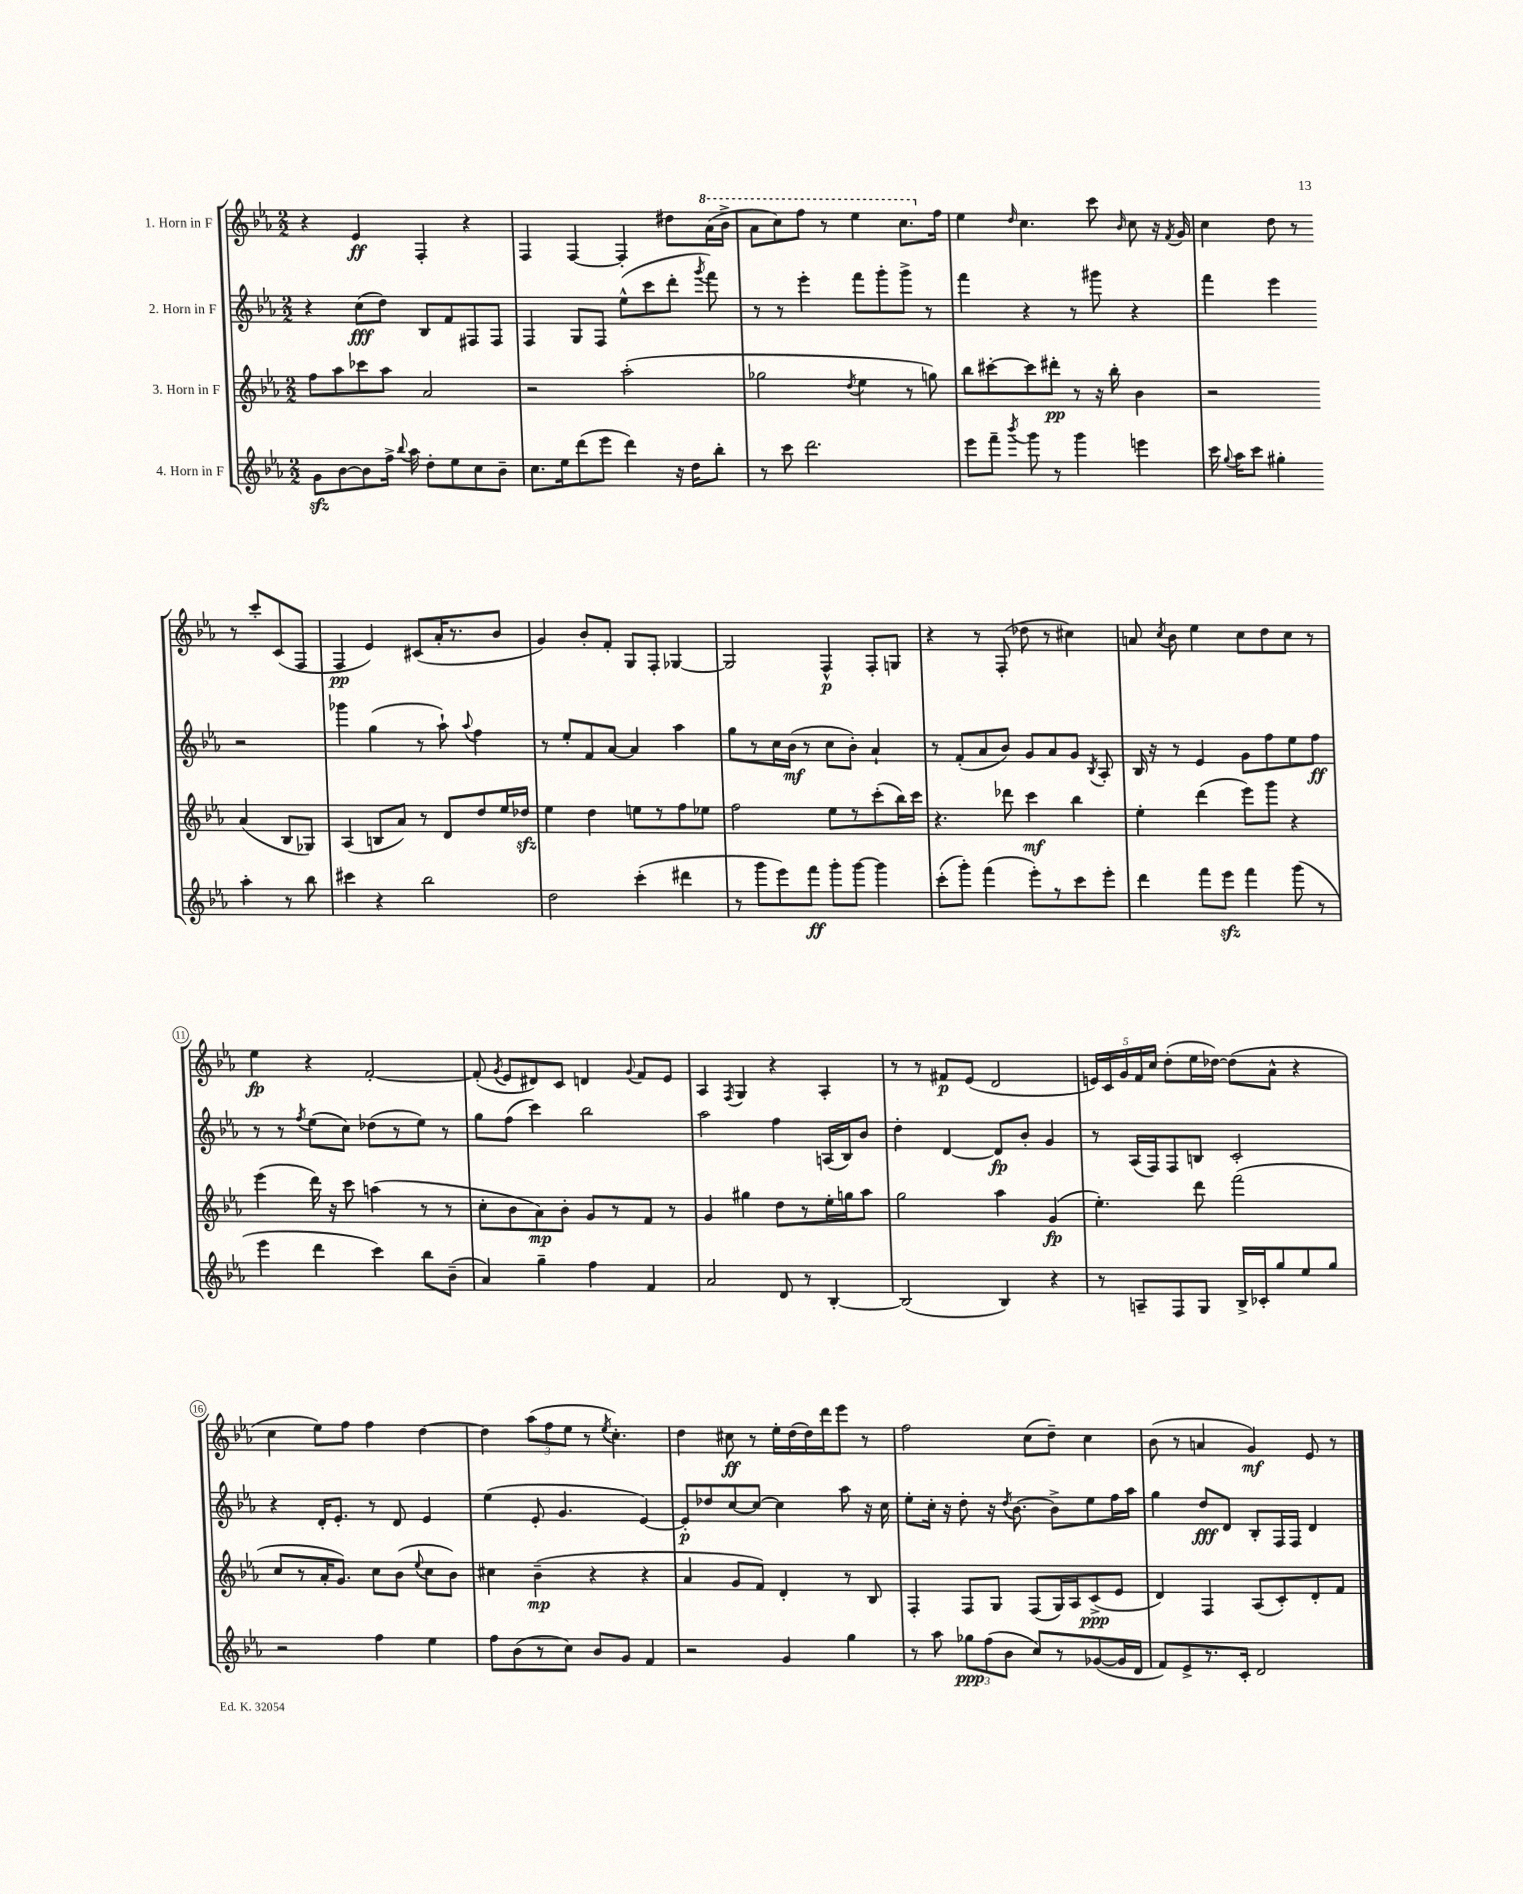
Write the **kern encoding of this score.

**kern	**dynam	**kern	**dynam	**kern	**dynam	**kern	**dynam
*part4	*part4	*part3	*part3	*part2	*part2	*part1	*part1
*staff4	*staff4	*staff3	*staff3	*staff2	*staff2	*staff1	*staff1
*I"4. Horn in F	*	*I"3. Horn in F	*	*I"2. Horn in F	*	*I"1. Horn in F	*
*clefG2	*	*clefG2	*	*clefG2	*	*clefG2	*
*k[b-e-a-]	*	*k[b-e-a-]	*	*k[b-e-a-]	*	*k[b-e-a-]	*
*M2/2	*	*M2/2	*	*M2/2	*	*M2/2	*
=1	=1	=1	=1	=1	=1	=1	=1
8gzz\L	.	8ff\L	.	4r	.	4r	.
[8b-\	.	8aa-\	.	.	.	.	.
8b-\]	.	8ccc-X\	.	(8cc\L	fff	4e-/	ff
16ff^\Jk	.	8aa-\J	.	8dd\J)	.	.	.
8qqbb-/	.	.	.	.	.	.	.
16aa-\	.	.	.	.	.	.	.
8dd'\L	.	2a-/	.	8B-/L	.	4F'/	.
8ee-\	.	.	.	8f/	.	.	.
8cc\	.	.	.	8F#X/	.	4r	.
8b-~\J	.	.	.	8F#/J	.	.	.
=2	=2	=2	=2	=2	=2	=2	=2
8.cc\L	.	2r	.	4F/	.	4F/	.
16ee-\k	.	.	.	.	.	.	.
(8ddd\	.	.	.	8G/L	.	[4F/	.
8eee-\J	.	.	.	8F/J	.	.	.
4ddd\)	.	(2aa-'\	.	(8ee-^^\L	.	4F'/]	.
.	.	.	.	8ccc\	.	.	.
16r	.	.	.	8ddd'\J	.	8dd#X\L	.
16dd\KL	.	.	.	.	.	.	.
.	.	.	.	8qggg/	.	.	.
*	*	*	*	*	*	*8va	*
8bb-'\J	.	.	.	8fff\)	.	(16aa-\L	.
.	.	.	.	.	.	16bb-^\JJ	.
=3	=3	=3	=3	=3	=3	=3	=3
8r	.	2gg-X\	.	8r	.	8aa-\L	.
8ccc\	.	.	.	8r	.	8ccc\)	.
2.ddd\	.	.	.	4eee-'\	.	8fff\J	.
.	.	.	.	.	.	8r	.
.	.	8qdd/	.	.	.	.	.
.	.	4ee-\	.	8fff\L	.	4eee-\	.
.	.	.	.	8ggg'\	.	.	.
.	.	8r	.	8ggg^\J	.	8.ccc\L	.
.	.	8ggn\)	.	8r	.	.	.
*	*	*	*	*	*	*X8va	*
.	.	.	.	.	.	16ff\Jk	.
=4	=4	=4	=4	=4	=4	=4	=4
8eee-\L	.	8bb-\L	.	4fff\	.	4ee-\	.
8fff~\J	.	[8ccc#X'\	.	.	.	.	.
8qbbb-/	.	.	.	.	.	16qqdd/	.
8ggg\	.	8ccc#\]	.	4r	.	4.cc\	.
8r	.	8ddd#X'\J	pp	.	.	.	.
4ggg\	.	8r	.	8r	.	.	.
.	.	16r	.	8ggg#X\	.	8ccc\	.
.	.	16bb-'\	.	.	.	.	.
.	.	.	.	.	.	16qqb-/	.
4eeen\	.	4b-\	.	4r	.	8cc\	.
.	.	.	.	.	.	16r	.
.	.	.	.	.	.	8qf/	.
.	.	.	.	.	.	16g/	.
=5	=5	=5	=5	=5	=5	=5	=5
16ccc\	.	2r	.	4fff\	.	4cc\	.
8qqgg/	.	.	.	.	.	.	.
16aa-\KL	.	.	.	.	.	.	.
8ccc\J	.	.	.	.	.	.	.
4gg#X'\	.	.	.	4eee-\	.	8dd\	.
.	.	.	.	.	.	8r	.
4aa-'\	.	(4a-/	.	2r	.	8r	.
.	.	.	.	.	.	8ccc'/L	.
8r	.	8B-/L	.	.	.	(8c/	.
8bb-\	.	8G-X/J)	.	.	.	8F/J	.
!!LO:LB:g=z
=6	=6	=6	=6	=6	=6	=6	=6
4ccc#X\	.	(4A-/	.	4ggg-X\	.	4F/	pp
4r	.	8Bn/L	.	(4gg\	.	4e-/)	.
.	.	8a-/J)	.	.	.	.	.
2bb-\	.	8r	.	8r	.	(8c#X/L	.
.	.	8d/L	.	8aa-`\)	.	16a-'/K	.
.	.	.	.	.	.	8.r	.
.	.	.	.	8qqaa-/	.	.	.
.	.	8dd/	.	4ff\	.	.	.
.	.	16ee-/L	.	.	.	8b-/J	.
.	.	16dd-Xzz/JJ	.	.	.	.	.
=7	=7	=7	=7	=7	=7	=7	=7
2dd\	.	4ee-\	.	8r	.	4g/)	.
.	.	.	.	8ee-'/L	.	.	.
.	.	4dd\	.	8f/	.	8b-'/L	.
.	.	.	.	[8a-/J	.	8f'/J	.
(4ccc'\	.	8een\L	.	4a-/]	.	8G/L	.
.	.	8r	.	.	.	8F'/J	.
4ddd#X\	.	8ff\	.	4aa-\	.	[4G-X/	.
.	.	8ee-X\J	.	.	.	.	.
=8	=8	=8	=8	=8	=8	=8	=8
8r	.	2ff\	.	8gg\L	.	2G-/]	.
8ggg\L	.	.	.	8r	.	.	.
8eee-\)	.	.	.	16cc\L	.	.	.
.	.	.	.	(16b-\JJ	mf	.	.
8fff\J	ff	.	.	8r	.	.	.
8ggg'\L	.	8ee-\L	.	8cc\L	.	4F^^/	p
[8ggg\J	.	8r	.	8b-'\J)	.	.	.
4ggg\]	.	(8ccc'\	.	4a-`/	.	8F'/L	.
.	.	16bb-\L)	.	.	.	8Gn/J	.
.	.	16ccc\JJ	.	.	.	.	.
=9	=9	=9	=9	=9	=9	=9	=9
(8ccc'\L	.	4.r	.	8r	.	4r	.
8ggg'\J)	.	.	.	(8f'/L	.	.	.
(4fff\	.	.	.	8a-/	.	8r	.
.	.	8ddd-X\	.	8b-/J)	.	(8F'/	.
8eee-'\L)	.	4ccc\	mf	8g/L	.	8dd-X\	.
8r	.	.	.	8a-/	.	8r	.
8ccc\	.	4bb-\	.	8g/J	.	4cc#X\)	.
.	.	.	.	8qB-/	.	.	.
8eee-'\J	.	.	.	8A-'/	.	.	.
=10	=10	=10	=10	=10	=10	=10	=10
4ddd\	.	4ee-'\	.	16B-/	.	8an/	.
.	.	.	.	16r	.	.	.
.	.	.	.	.	.	8qcc/	.
.	.	.	.	8r	.	8b-\	.
8fff\L	.	(4ddd\	.	4e-/	.	4ee-\	.
8eee-zz\J	.	.	.	.	.	.	.
4fff\	.	8eee-\L)	.	8g\L	.	8cc\L	.
.	.	8ggg\J	.	8ff\	.	8dd\	.
(8ggg\	.	4r	.	8ee-\	.	8cc\J	.
8r	.	.	.	8ff\J	ff	8r	.
!!LO:LB:g=z
=11	=11	=11	=11	=11	=11	=11	=11
4eee-\	.	(4eee-\	.	8r	.	4ee-\	fp
.	.	.	.	8r	.	.	.
.	.	.	.	8qff/	.	.	.
4ddd\	.	16ddd\)	.	(8ee-\L	.	4r	.
.	.	16r	.	.	.	.	.
.	.	8ccc\	.	8cc\J)	.	.	.
4ccc\)	.	(4aan\	.	(8dd-X\L	.	[2f'/	.
.	.	.	.	8r	.	.	.
8bb-\L	.	8r	.	8ee-\J)	.	.	.
(8b-~\J	.	8r	.	8r	.	.	.
=12	=12	=12	=12	=12	=12	=12	=12
4a-/)	.	8cc'\L	.	8gg\L	.	(8f'/]	.
.	.	.	.	.	.	8qg/	.
.	.	8b-\	.	(8ff\J	.	8e-/L	.
4gg~\	.	8a-\)	mp	4ccc\)	.	8d#X/)	.
.	.	8b-'\J	.	.	.	8c/J	.
4ff\	.	8g/L	.	2bb-\	.	4dn/	.
.	.	8r	.	.	.	.	.
.	.	.	.	.	.	8qqg/	.
4f/	.	8f/J	.	.	.	8f/L	.
.	.	8r	.	.	.	8e-/J	.
=13	=13	=13	=13	=13	=13	=13	=13
2a-/	.	4g/	.	2aa-\	.	4A-/	.
.	.	.	.	.	.	8qF/	.
.	.	4gg#X\	.	.	.	4G/	.
8d/	.	8dd\L	.	4ff\	.	4r	.
8r	.	8r	.	.	.	.	.
[4B-'/	.	16ee-'\L	.	(16An/LL	.	4A-'/	.
.	.	16ggn\J	.	16B-/J)	.	.	.
.	.	8aa-\J	.	8b-/J	.	.	.
=14	=14	=14	=14	=14	=14	=14	=14
(2B-/]	.	2gg\	.	4dd'\	.	8r	.
.	.	.	.	.	.	8r	.
.	.	.	.	[4d/	.	8f#X/L	p
.	.	.	.	.	.	(8e-/J	.
4B-/)	.	4aa-\	.	8d/L]	fp	2d/	.
.	.	.	.	8b-'/J	.	.	.
4r	.	(4g/	fp	4g/	.	.	.
=15	=15	=15	=15	=15	=15	=15	=15
8r	.	4.ee-'\)	.	8r	.	20en/LL)	.
.	.	.	.	.	.	20c/	.
.	.	.	.	.	.	20g/	.
8An~/L	.	.	.	(16A-/LL	.	.	.
.	.	.	.	.	.	20f/	.
.	.	.	.	16F/J)	.	.	.
.	.	.	.	.	.	20cc/JJ	.
8F/	.	.	.	8F/	.	(8dd'\L	.
8G/J	.	8ddd\	.	8Bn/J	.	16ee-\L	.
.	.	.	.	.	.	[16dd-X\JJ)	.
16B-^/LL	.	(2fff\	.	2c'/	.	(8dd-\L]	.
16c-X'/J	.	.	.	.	.	.	.
8gg/	.	.	.	.	.	8a-^^\J	.
8ee-/	.	.	.	.	.	4r	.
8gg/J	.	.	.	.	.	.	.
!!LO:LB:g=z
=16	=16	=16	=16	=16	=16	=16	=16
2r	.	8cc/L	.	4r	.	4cc\	.
.	.	8r	.	.	.	.	.
.	.	16a-'/K	.	16d'/KL	.	8ee-\L)	.
.	.	8.g/J)	.	8.e-'/J	.	.	.
.	.	.	.	.	.	8ff\J	.
4ff\	.	8cc\L	.	8r	.	4ff\	.
.	.	(8b-\J	.	8d/	.	.	.
.	.	8qqee-/	.	.	.	.	.
4ee-\	.	8cc\L	.	4e-/	.	[4dd\	.
.	.	8b-\J)	.	.	.	.	.
=17	=17	=17	=17	=17	=17	=17	=17
8ff\L	.	4cc#X\	.	(4ee-\	.	4dd\]	.
(8b-\	.	.	.	.	.	.	.
8r	.	(4b-~\	mp	8e-'/	.	(12aa-\L	.
.	.	.	.	.	.	12ff\	.
8cc\J)	.	.	.	4.g/	.	.	.
.	.	.	.	.	.	12ee-\J	.
8b-/L	.	4r	.	.	.	8r	.
.	.	.	.	.	.	8qee-/	.
8g/J	.	.	.	.	.	4.cc'\)	.
4f/	.	4r	.	[4e-/)	.	.	.
=18	=18	=18	=18	=18	=18	=18	=18
2r	.	4a-/	.	8e-'/L]	p	4dd\	.
.	.	.	.	8dd-X/	.	.	.
.	.	8g/L	.	[8cc/	.	8cc#X\	ff
.	.	8f/J)	.	8cc/J_	.	8r	.
4g/	.	4d'/	.	4cc\]	.	16ee-'\LL	.
.	.	.	.	.	.	(16dd\	.
.	.	.	.	.	.	16dd\)	.
.	.	.	.	.	.	16ddd\J	.
4gg\	.	8r	.	8aa-\	.	8eee-\J	.
.	.	8B-/	.	16r	.	8r	.
.	.	.	.	16cc\	.	.	.
=19	=19	=19	=19	=19	=19	=19	=19
8r	.	4F'/	.	8ee-'\L	.	2ff\	.
8aa-\	.	.	.	16cc'\Jk	.	.	.
.	.	.	.	16r	.	.	.
12gg-X\L	ppp	8F/L	.	8dd'\	.	.	.
(12ff\	.	.	.	.	.	.	.
.	.	8G/J	.	16r	.	.	.
12b-\J	.	.	.	.	.	.	.
.	.	.	.	8qdd/	.	.	.
.	.	.	.	[8.b-\	.	.	.
8cc/L)	.	(8F/L	.	.	.	(8cc\L	.
8r	.	16G/L)	.	8b-^\L]	.	8dd~\J)	.
.	.	16A-/J	.	.	.	.	.
([8g-X/	.	(8c^/	ppp	8ee-\	.	4cc\	.
16g-/L]	.	8e-/J	.	16ff\L	.	.	.
16d/JJ	.	.	.	16aa-\JJ	.	.	.
=20	=20	=20	=20	=20	=20	=20	=20
8f/L)	.	4d/)	.	4gg\	.	(8b-\	.
8e-^/	.	.	.	.	.	8r	.
8.r	.	4F/	.	8dd/L	fff	4an/	.
.	.	.	.	8d/J	.	.	.
16c'/Jk	.	.	.	.	.	.	.
2d/	.	(8A-/L	.	8B-'/L	.	4g/)	mf
.	.	8c'/)	.	16F/L	.	.	.
.	.	.	.	16F/JJ	.	.	.
.	.	8d'/	.	4d/	.	8e-/	.
.	.	8f/J	.	.	.	8r	.
==	==	==	==	==	==	==	==
*-	*-	*-	*-	*-	*-	*-	*-
